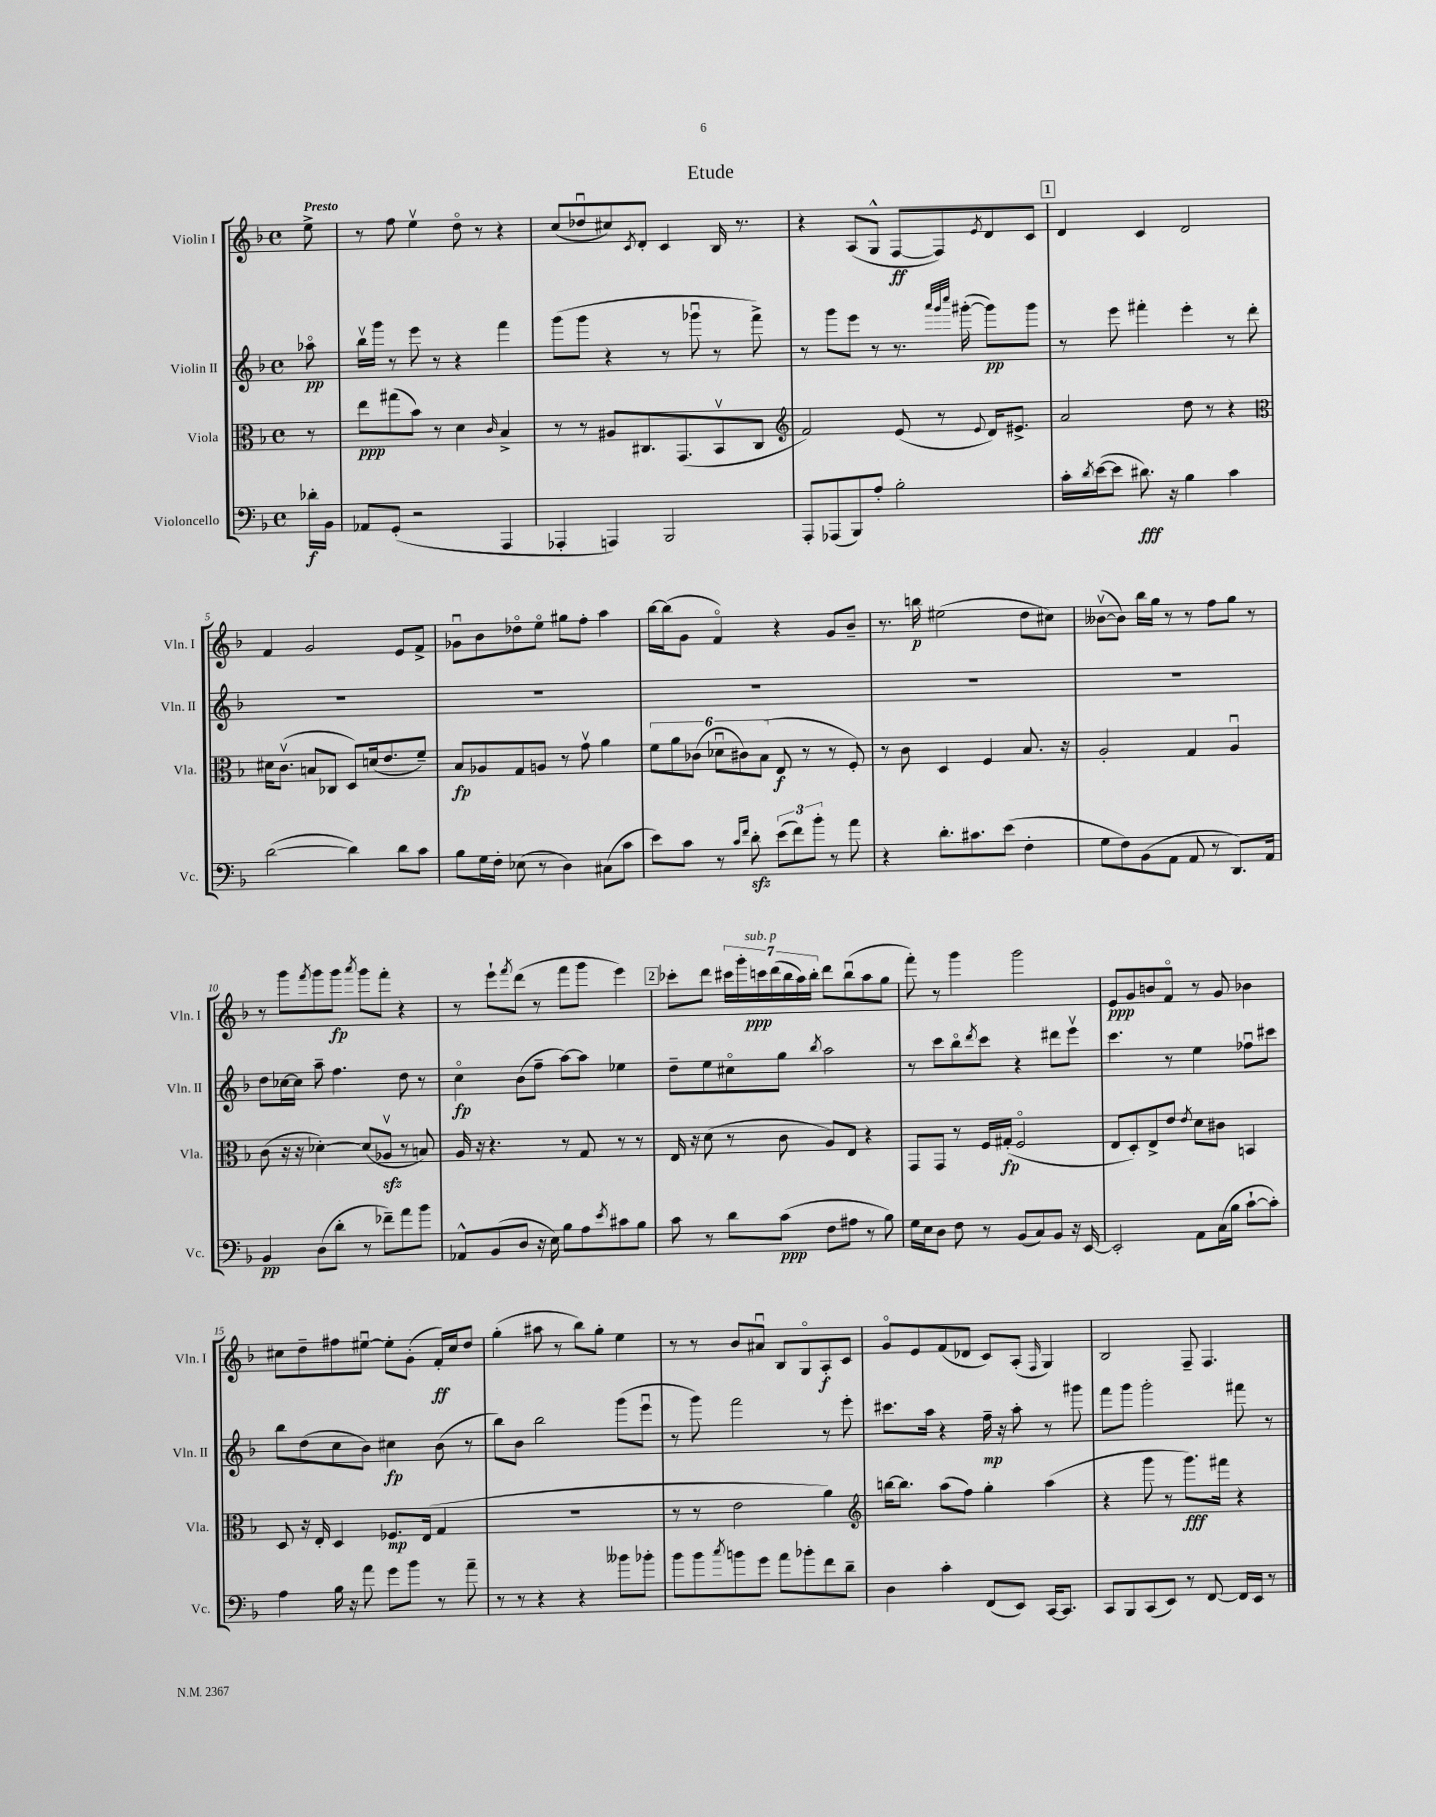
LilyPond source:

\header { title = "Etude" }
<<
\new StaffGroup <<
\new Staff = "s0" \with { instrumentName = "Violin I" shortInstrumentName = "Vln. I" } {
    \clef treble \key f \major \defaultTimeSignature \time 4/4 \partial 8 \tempo "Presto"
    e''8-> |
    r8 f''8 e''4\upbow d''8\flageolet r8 r4 |
    c''8( des''8\downbow cis''8) \acciaccatura { c'8 } d'8-. c'4 bes16 r8. |
    r4 a8( g8-^ f8~\ff f8) \acciaccatura { e'8 } d'8 c'8 |
    \mark \markup { \box "1" } d'4 c'4 d'2 |
    f'4 g'2 e'8 f'8-> |
    ges'8\downbow bes'8 des''8\flageolet e''8\flageolet gis''8 f''8-. a''4 |
    bes''16~ bes''16( g'8 f'4\flageolet) r4 g'8 bes'8-- |
    r8. b''16\p eis''2( d''8 cis''8) |
    beses'8~\upbow( beses'8) bes''16 g''16 r8 r8 f''8 g''8 r8 |
    r8 g'''8 \acciaccatura { f'''8 } g'''8 g'''8\fp \acciaccatura { a'''8 } g'''8 f'''8-. r4 |
    r8 e'''8-! \acciaccatura { f'''8 } d'''8( r8 f'''8 g'''8 e'''4) |
    \mark \markup { \box "2" } ces'''8-. d'''8 \tuplet 7/4 { cis'''16 g'''16-. c'''16\ppp^\markup { \italic "sub. p" } d'''16( bes''16 a''16) bes''16-. } d'''8 bes''8\downbow( a''8 g''8 |
    f'''8-.) r8 g'''4 g'''2 |
    e'8\ppp g'8 b'8 f'8\flageolet r8 g'8 bes'4 |
    cis''8 d''8-- fis''8 eis''8~\downbow eis''8-. g'8-.( f'16-.\ff) cis''16 d''8 |
    g''4-.( ais''8 r8 bes''8) g''8-. e''4 |
    r8 r8 bes'8 ais'8\downbow bes8 g8\flageolet a8-.\f c'8 |
    g'8\flageolet e'8 f'8( des'8 c'8) a8-.( \grace { f16 } g4) |
    bes2 f8-- f4. \bar "|." |
}
\new Staff = "s1" \with { instrumentName = "Violin II" shortInstrumentName = "Vln. II" } {
    \clef treble \key f \major \defaultTimeSignature \time 4/4 \partial 8
    aes''8\flageolet\pp |
    bes''16\upbow g'''16 r8 e'''8 r8 r4 f'''4 |
    g'''8( g'''8 r4 r8 ges'''8\downbow r8 f'''8->) |
    r8 g'''8 e'''8 r8 r8. \grace { a'''32 g'''32 c''''32 } gis'''16~-.( gis'''8\pp) gis'''8 |
    \mark \markup { \box "1" } r8 e'''8 fis'''4-. e'''4-. r8 d'''8-. |
    R1 |
    R1 |
    R1 |
    R1 |
    R1 |
    d''8 ces''16~ ces''16 a''8-- f''4. d''8 r8 |
    c''4\flageolet\fp bes'8( f''8-- a''8~) a''8 ees''4 |
    \mark \markup { \box "2" } d''8-- e''8 cis''8\flageolet g''8 \acciaccatura { bes''8 } a''2 |
    r8 c'''8 bes''8\flageolet \acciaccatura { d'''8 } c'''8 r4 dis'''8 e'''8\upbow |
    c'''4. r8 e''4 fes''8\downbow cis'''8 |
    bes''8 d''8( c''8 bes'8) cis''4\fp bes'8( r8 |
    bes''8) bes'8 bes''2 g'''8( e'''8\downbow |
    r8 g'''8) f'''2 r8 e'''8-. |
    cis'''8. a''16 r4 f''16--\mp r16 a''8-. r8 gis'''8 |
    f'''8 g'''8 g'''2-. fis'''8 r8 \bar "|." |
}
\new Staff = "s2" \with { instrumentName = "Viola" shortInstrumentName = "Vla." } {
    \clef alto \key f \major \defaultTimeSignature \time 4/4 \partial 8
    r8 |
    e''8\ppp gis''8( bes'8) r8 d'4 \grace { c'16 } bes4-> |
    r8 r8 ais8 cis8. g,8.( bes,8\upbow cis8 |
    \clef treble f'2) e'8( r8 \appoggiatura { e'8 } d'16) eis'8.-> |
    \mark \markup { \box "1" } a'2 d''8 r8 r4 |
    \clef alto dis'16 c'8.\upbow( b8 ces8 d8) d'16( e'8. f'8--) |
    bes8\fp aes8 g8 a8 r8 g'8\upbow a'4 |
    \tuplet 6/4 { f'8 a'8 ces'8( des'8\downbow cis'8) bes8( } e8\f r8 r8 f8-.) |
    r8 c'8 d4 f4 bes8. r16 |
    a2-. g4 a4\downbow |
    c'8( r16 r16 des'4~-.) des'8( aes8\upbow\sfz r8 b8) |
    a16 r16 r4. r8 g8 r8 r8 |
    \mark \markup { \box "2" } e16 r16 d'8( r8 c'8 a8) e8 r4 |
    g,8 g,8 r8 f16 gis16-.\fp( f2\flageolet |
    e8 d8-.) e8-> e'8 \acciaccatura { e'8 } d'8 cis'8 b,4 |
    d8 r16 e16-. d4 fes8.\mp e16( g4 |
    R1 |
    r8 r8 e'2 a'4) |
    \clef treble b''16~ b''8. a''8( f''8) g''4-. a''4( |
    r4 g'''8 r8 g'''8.\fff) fis'''16 r4 \bar "|." |
}
\new Staff = "s3" \with { instrumentName = "Violoncello" shortInstrumentName = "Vc." } {
    \clef bass \key f \major \defaultTimeSignature \time 4/4 \partial 8
    des'16-.\f bes,16 |
    aes,8 g,8-.( r2 a,,4 |
    aes,,4-. a,,4) bes,,2 |
    a,,8-. aes,,8( bes,,8) a8-. bes2-. |
    \mark \markup { \box "1" } c'16-. \acciaccatura { d'8 } e'16~( e'8 dis'8.\fff) r16 bes4 c'4 |
    d'2~( d'4) d'8 c'8 |
    bes8 g16 f16-. ees8( r8 d4) cis8( c'8 |
    e'8) c'8 r8 \grace { c'16 f'16 } d'8-.\sfz \tuplet 3/2 { e'8( f'8) bes'8-. } r8 a'8 |
    r4 d'8.-. cis'8. e'8( f4-. |
    g8 f8) bes,8( a,8 a,8 r8 d,8.) a,16 |
    bes,4\pp d8( d'8-. r8 fes'8--) a'8 bes'8 |
    aes,8-^ bes,8( d8 r16 e16) bes8 a8 \acciaccatura { e'8 } cis'8 bes8 |
    \mark \markup { \box "2" } c'8 r8 d'8 c'8\ppp( f8 ais8 r8 bes8) |
    g16 e16 d8 f8 r8 bes,8( c8) bes,8 r16 e,16~ |
    e,2-. a,8 c16( bes16 c'8~-! c'8-.) |
    a4 bes16 r16 a'8 g'8 bes'8 r8 a'8-- |
    r8 r8 r4 r4 beses'8 bes'8-. |
    bes'8 bes'8 \acciaccatura { c''8 } b'8 g'8 a'8 bes'8-. f'8 d'8-- |
    d4 c'4-. f,8( e,8) c,16~ c,8. |
    c,8 bes,,8 c,8( e,8) r8 f,8~ f,16 e,16 r8 \bar "|." |
}
>>
>>
